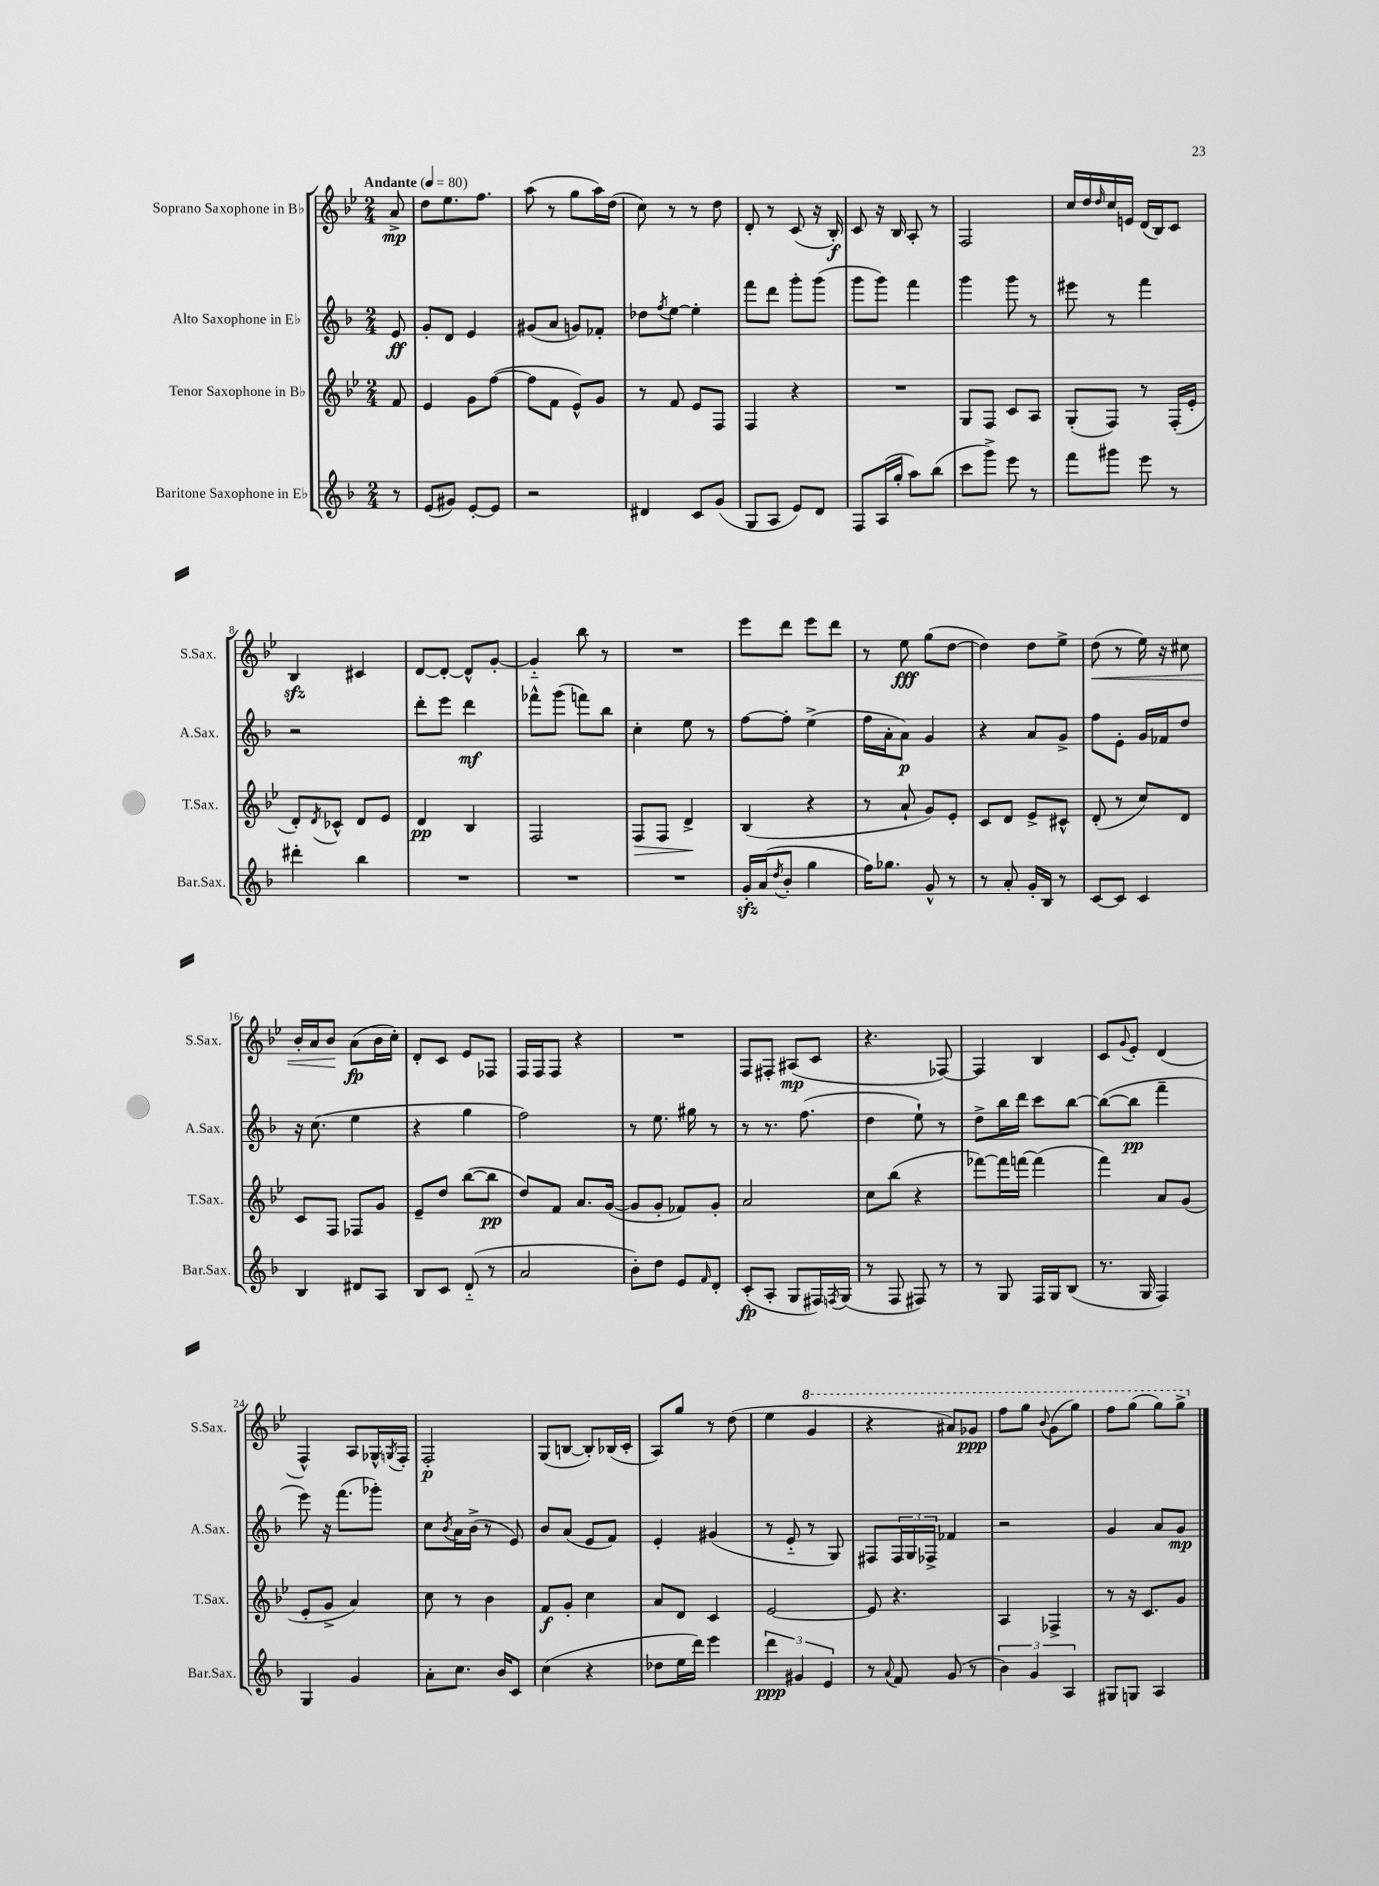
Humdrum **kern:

**kern	**dynam	**kern	**dynam	**kern	**dynam	**kern	**dynam
*part4	*part4	*part3	*part3	*part2	*part2	*part1	*part1
*staff4	*staff4	*staff3	*staff3	*staff2	*staff2	*staff1	*staff1
*I"Baritone Saxophone in E♭	*	*I"Tenor Saxophone in B♭	*	*I"Alto Saxophone in E♭	*	*I"Soprano Saxophone in B♭	*
*I'Bar.Sax.	*	*I'T.Sax.	*	*I'A.Sax.	*	*I'S.Sax.	*
*clefG2	*	*clefG2	*	*clefG2	*	*clefG2	*
*k[b-]	*	*k[b-e-]	*	*k[b-]	*	*k[b-e-]	*
*M2/4	*	*M2/4	*	*M2/4	*	*M2/4	*
*MM80	*	*MM80	*	*MM80	*	*MM80	*
=	=	=	=	=	=	=	=
!	!	!	!	!	!	!LO:TX:a:B:t=Andante	!
8r	.	8f/	.	8e/	ff	8a^/	mp
=1	=1	=1	=1	=1	=1	=1	=1
(8e/L	.	4e-/	.	8g'/L	.	8dd\L	.
8g#X/J)	.	.	.	8d/J	.	8.ee-\	.
[8e'/L	.	8g\L	.	4e/	.	.	.
.	.	.	.	.	.	8.ff\J	.
8e/J]	.	([8ff\J	.	.	.	.	.
=2	=2	=2	=2	=2	=2	=2	=2
2r	.	8ff\L]	.	(8g#X/L	.	(8aa\	.
.	.	8f\J	.	8a/J	.	8r	.
.	.	8e-^^/L)	.	8gn/L)	.	8gg\L	.
.	.	8g/J	.	8f-X'/J	.	16aa\L)	.
.	.	.	.	.	.	(16dd\JJ	.
=3	=3	=3	=3	=3	=3	=3	=3
4d#X/	.	8r	.	8dd-X\L	.	8cc\)	.
.	.	.	.	8qff/	.	.	.
.	.	8f/	.	[8ee\J	.	8r	.
8c/L	.	8e-/L	.	4ee'\]	.	8r	.
(8g/J	.	8F/J	.	.	.	8dd\	.
=4	=4	=4	=4	=4	=4	=4	=4
8G/L	.	4F/	.	8fff\L	.	8d'/	.
8A/J	.	.	.	8ddd\J	.	8r	.
8e/L)	.	4r	.	8ggg'\L	.	(8c/	.
8d/J	.	.	.	(8ggg\J	.	16r	.
.	.	.	.	.	.	16B-'/)	f
=5	=5	=5	=5	=5	=5	=5	=5
8F/L	.	2r	.	8ggg\L	.	8c/	.
(16A/L	.	.	.	8ggg\J)	.	16r	.
16gg'/JJ	.	.	.	.	.	16B-/	.
8aa\L)	.	.	.	4fff\	.	8A'/	.
(8bb-\J	.	.	.	.	.	8r	.
=6	=6	=6	=6	=6	=6	=6	=6
8ccc\L	.	8G/L	.	4ggg\	.	2F/	.
8ggg^\J)	.	8F/J	.	.	.	.	.
8eee\	.	8c/L	.	8ggg\	.	.	.
8r	.	8A/J	.	8r	.	.	.
=7	=7	=7	=7	=7	=7	=7	=7
8fff\L	.	(8G'/L	.	8eee#X\	.	16cc/LL	.
.	.	.	.	.	.	16dd/	.
.	.	.	.	.	.	16qqdd/	.
8ggg#X\J	.	8F/J)	.	8r	.	16cc/	.
.	.	.	.	.	.	16en/JJ	.
8eee\	.	8r	.	4fff\	.	(16d/LL	.
.	.	.	.	.	.	16B-/J)	.
8r	.	(16F'/LL	.	.	.	8c/J	.
.	.	16e-'/JJ	.	.	.	.	.
!!LO:LB:g=z
=8	=8	=8	=8	=8	=8	=8	=8
4ddd#X'\	.	8d'/L)	.	2r	.	4B-zz/	.
.	.	8qd/	.	.	.	.	.
.	.	8c-X^^/J	.	.	.	.	.
4bb-\	.	8d/L	.	.	.	4c#X/	.
.	.	8e-/J	.	.	.	.	.
=9	=9	=9	=9	=9	=9	=9	=9
2r	.	4d/	pp	8ddd'\L	.	[8d/L	.
.	.	.	.	8eee\J	.	8d'/J_	.
.	.	4B-/	.	4ddd\	mf	8d^^/L]	.
.	.	.	.	.	.	[8g'/J	.
=10	=10	=10	=10	=10	=10	=10	=10
2r	.	2F/	.	8fff-X^^\L	.	4g/]	.
.	.	.	.	(8ggg\J	.	.	.
.	.	.	.	8fffn\L)	.	8bb-\	.
.	.	.	.	8bb-\J	.	8r	.
=11	=11	=11	=11	=11	=11	=11	=11
!	!	!	!LO:HP:b	!	!	!	!
2r	.	8F/L	>	4cc'\	.	2r	.
.	.	8F/J	.	.	.	.	.
.	.	4d^/	.	8ee\	.	.	.
.	.	.	.	8r	.	.	.
.	.	.	]	.	.	.	.
=12	=12	=12	=12	=12	=12	=12	=12
16gzz'/LL	.	(4B-/	.	[8ff\L	.	8eee-\L	.
(16a/J	.	.	.	.	.	.	.
8qdd/	.	.	.	.	.	.	.
8b-'/J	.	.	.	8ff'\J]	.	8ddd\J	.
4gg\	.	4r	.	(4ee^\	.	8eee-\L	.
.	.	.	.	.	.	8ddd\J	.
=13	=13	=13	=13	=13	=13	=13	=13
16ff\KL)	.	8r	.	16ff\LL	.	8r	.
8.gg-X\J	.	.	.	16a'\J	.	.	.
.	.	8a`/	.	8a\J)	p	8ee-\	fff
8g^^/	.	8g/L)	.	4g/	.	(8gg\L	.
8r	.	8e-'/J	.	.	.	[8dd\J	.
=14	=14	=14	=14	=14	=14	=14	=14
8r	.	8c/L	.	4r	.	4dd\])	.
8a'/	.	8d/J	.	.	.	.	.
16g'/LL	.	8e-^/L	.	8a/L	.	8dd\L	.
16B-/JJ	.	.	.	.	.	.	.
8r	.	8c#X^^/J	.	8g^/J	.	8ee-^\J	.
=15	=15	=15	=15	=15	=15	=15	=15
!	!	!	!	!	!	!	!LO:HP:b
[8c/L	.	(8d'/	.	8ff\L	.	(8dd\	<
8c/J]	.	8r	.	8e'\J	.	8r	.
4c/	.	8cc/L)	.	16g/LL	.	16ee-\)	.
.	.	.	.	16f-X/J	.	16r	.
.	.	8d/J	.	8dd/J	.	8cc#X\	.
!!LO:LB:g=z
=16	=16	=16	=16	=16	=16	=16	=16
4B-/	.	8c/L	.	16r	.	16b-'/LL	.
.	.	.	.	(8.cc\	.	16a/J	.
.	.	8F/J	.	.	.	8b-/J	.
8d#X/L	.	8F-X/L	.	4ee\	.	(8a\L	[ fp
8A/J	.	8g/J	.	.	.	16b-\L	.
.	.	.	.	.	.	16cc'\JJ)	.
=17	=17	=17	=17	=17	=17	=17	=17
8B-/L	.	8e-~/L	.	4r	.	8d'/L	.
8c/J	.	8dd/J	.	.	.	8c/J	.
(8d/	.	([8bb-\L	.	4gg\	.	8e-/L	.
8r	.	8bb-\J]	pp	.	.	8F-X/J	.
=18	=18	=18	=18	=18	=18	=18	=18
2a/	.	8dd/L)	.	2ff\)	.	16F/LL	.
.	.	.	.	.	.	16F/J	.
.	.	8f/J	.	.	.	8F/J	.
.	.	8.a/L	.	.	.	4r	.
.	.	([16g/Jk	.	.	.	.	.
=19	=19	=19	=19	=19	=19	=19	=19
8b-'\L)	.	8g/L]	.	8r	.	2r	.
8dd\J	.	8g'/J	.	8.ee\	.	.	.
8e/L	.	8f-X/L)	.	.	.	.	.
.	.	.	.	16gg#X\	.	.	.
16qqf/	.	.	.	.	.	.	.
8d'/J	.	8g'/J	.	8r	.	.	.
=20	=20	=20	=20	=20	=20	=20	=20
(8c'/L	fp	2a/	.	8r	.	8F/L	.
8A'/J	.	.	.	8.r	.	8F#X'/J	.
8G/L	.	.	.	.	.	(8A#X/L	mp
.	.	.	.	(8.ff\	.	.	.
16F#X/L)	.	.	.	.	.	8c/J	.
8qFn/	.	.	.	.	.	.	.
(16G/JJ	.	.	.	.	.	.	.
=21	=21	=21	=21	=21	=21	=21	=21
8r	.	8cc\L	.	4dd\	.	4.r	.
8F/	.	(8bb-\J	.	.	.	.	.
8F#X/)	.	4r	.	8ee`\)	.	.	.
8r	.	.	.	8r	.	[8F-X/)	.
=22	=22	=22	=22	=22	=22	=22	=22
8r	.	[8fff-X\L)	.	8dd^\L	.	4F-/]	.
8G/	.	16fff-\L]	.	16bb-\L	.	.	.
.	.	[16fffn\JJ	.	16ddd\JJ	.	.	.
16F/LL	.	(4fff\]	.	8ccc\L	.	4B-/	.
16G/J	.	.	.	.	.	.	.
(8B-/J	.	.	.	[8bb-\J	.	.	.
=23	=23	=23	=23	=23	=23	=23	=23
8.r	.	4fff\)	.	(8bb-\L_	.	8c/L	.
.	.	.	.	.	.	8qqg/	.
.	.	.	.	8bb-\J]	pp	8e-'/J	.
16G/	.	.	.	.	.	.	.
4F/)	.	8a/L	.	4fff~\	.	(4d/	.
.	.	(8g/J	.	.	.	.	.
!!LO:LB:g=z
=24	=24	=24	=24	=24	=24	=24	=24
4G/	.	8e-'/L	.	8eee\)	.	4F^^/)	.
.	.	8g^/J	.	16r	.	.	.
.	.	.	.	(8.fff\L	.	.	.
4g/	.	4a/)	.	.	.	8A/L	.
.	.	.	.	8ggg-X'\J)	.	16G-X^^/L	.
.	.	.	.	.	.	8qGn/	.
.	.	.	.	.	.	16F'/JJ	.
=25	=25	=25	=25	=25	=25	=25	=25
8a'\L	.	8cc\	.	8cc\L	.	2F'/	p
.	.	.	.	8qb-/	.	.	.
8.cc\J	.	8r	.	16a\L	.	.	.
.	.	.	.	(16b-^\JJ	.	.	.
.	.	4b-\	.	8r	.	.	.
16b-/KL	.	.	.	.	.	.	.
8c/J	.	.	.	8e/)	.	.	.
=26	=26	=26	=26	=26	=26	=26	=26
(4cc\	.	8f/L	f	8b-/L	.	(8G/L	.
.	.	8g'/J	.	(8a/J	.	[8Bn/J	.
4r	.	4cc\	.	8e/L	.	8B'/L])	.
.	.	.	.	8f/J)	.	(16B-X/L	.
.	.	.	.	.	.	16c'/JJ	.
=27	=27	=27	=27	=27	=27	=27	=27
8dd-X\L	.	8a/L	.	4e'/	.	8A/L)	.
16ee\L	.	8d/J	.	.	.	8gg/J	.
16ddd\JJ)	.	.	.	.	.	.	.
4eee\	.	4c/	.	(4g#X/	.	8r	.
.	.	.	.	.	.	(8dd\	.
=28	=28	=28	=28	=28	=28	=28	=28
6ddd\	ppp	[2e-/	.	8r	.	4ee-\	.
.	.	.	.	8e/	.	.	.
6g#X/	.	.	.	.	.	.	.
*	*	*	*	*	*	*8va	*
.	.	.	.	8r	.	4gg/	.
6e/	.	.	.	.	.	.	.
.	.	.	.	8G/)	.	.	.
=29	=29	=29	=29	=29	=29	=29	=29
8r	.	8e-/]	.	8F#X/L	.	4r	.
8qqa/	.	.	.	.	.	.	.
8f/	.	4.r	.	24F#/L	.	.	.
.	.	.	.	24G/	.	.	.
.	.	.	.	24F-X^/JJ	.	.	.
(8g/	.	.	.	4f-X/	.	8aa#X/L)	.
8r	.	.	.	.	.	8gg-X/J	ppp
=30	=30	=30	=30	=30	=30	=30	=30
6b-\)	.	4A/	.	2r	.	8fff\L	.
.	.	.	.	.	.	8ggg\J	.
6g/	.	.	.	.	.	.	.
.	.	.	.	.	.	8qqbb-/	.
.	.	4F-X^/	.	.	.	(8gg\L	.
6A/	.	.	.	.	.	.	.
.	.	.	.	.	.	8ggg\J)	.
=31	=31	=31	=31	=31	=31	=31	=31
8G#X/L	.	8r	.	4g/	.	8fff\L	.
8Gn/J	.	16r	.	.	.	(8ggg\J	.
.	.	8.c/L	.	.	.	.	.
4A/	.	.	.	8a/L	.	8ggg\L)	.
.	.	8g/J	.	8g/J	mp	8ggg^\J	.
*	*	*	*	*	*	*X8va	*
==	==	==	==	==	==	==	==
*-	*-	*-	*-	*-	*-	*-	*-
